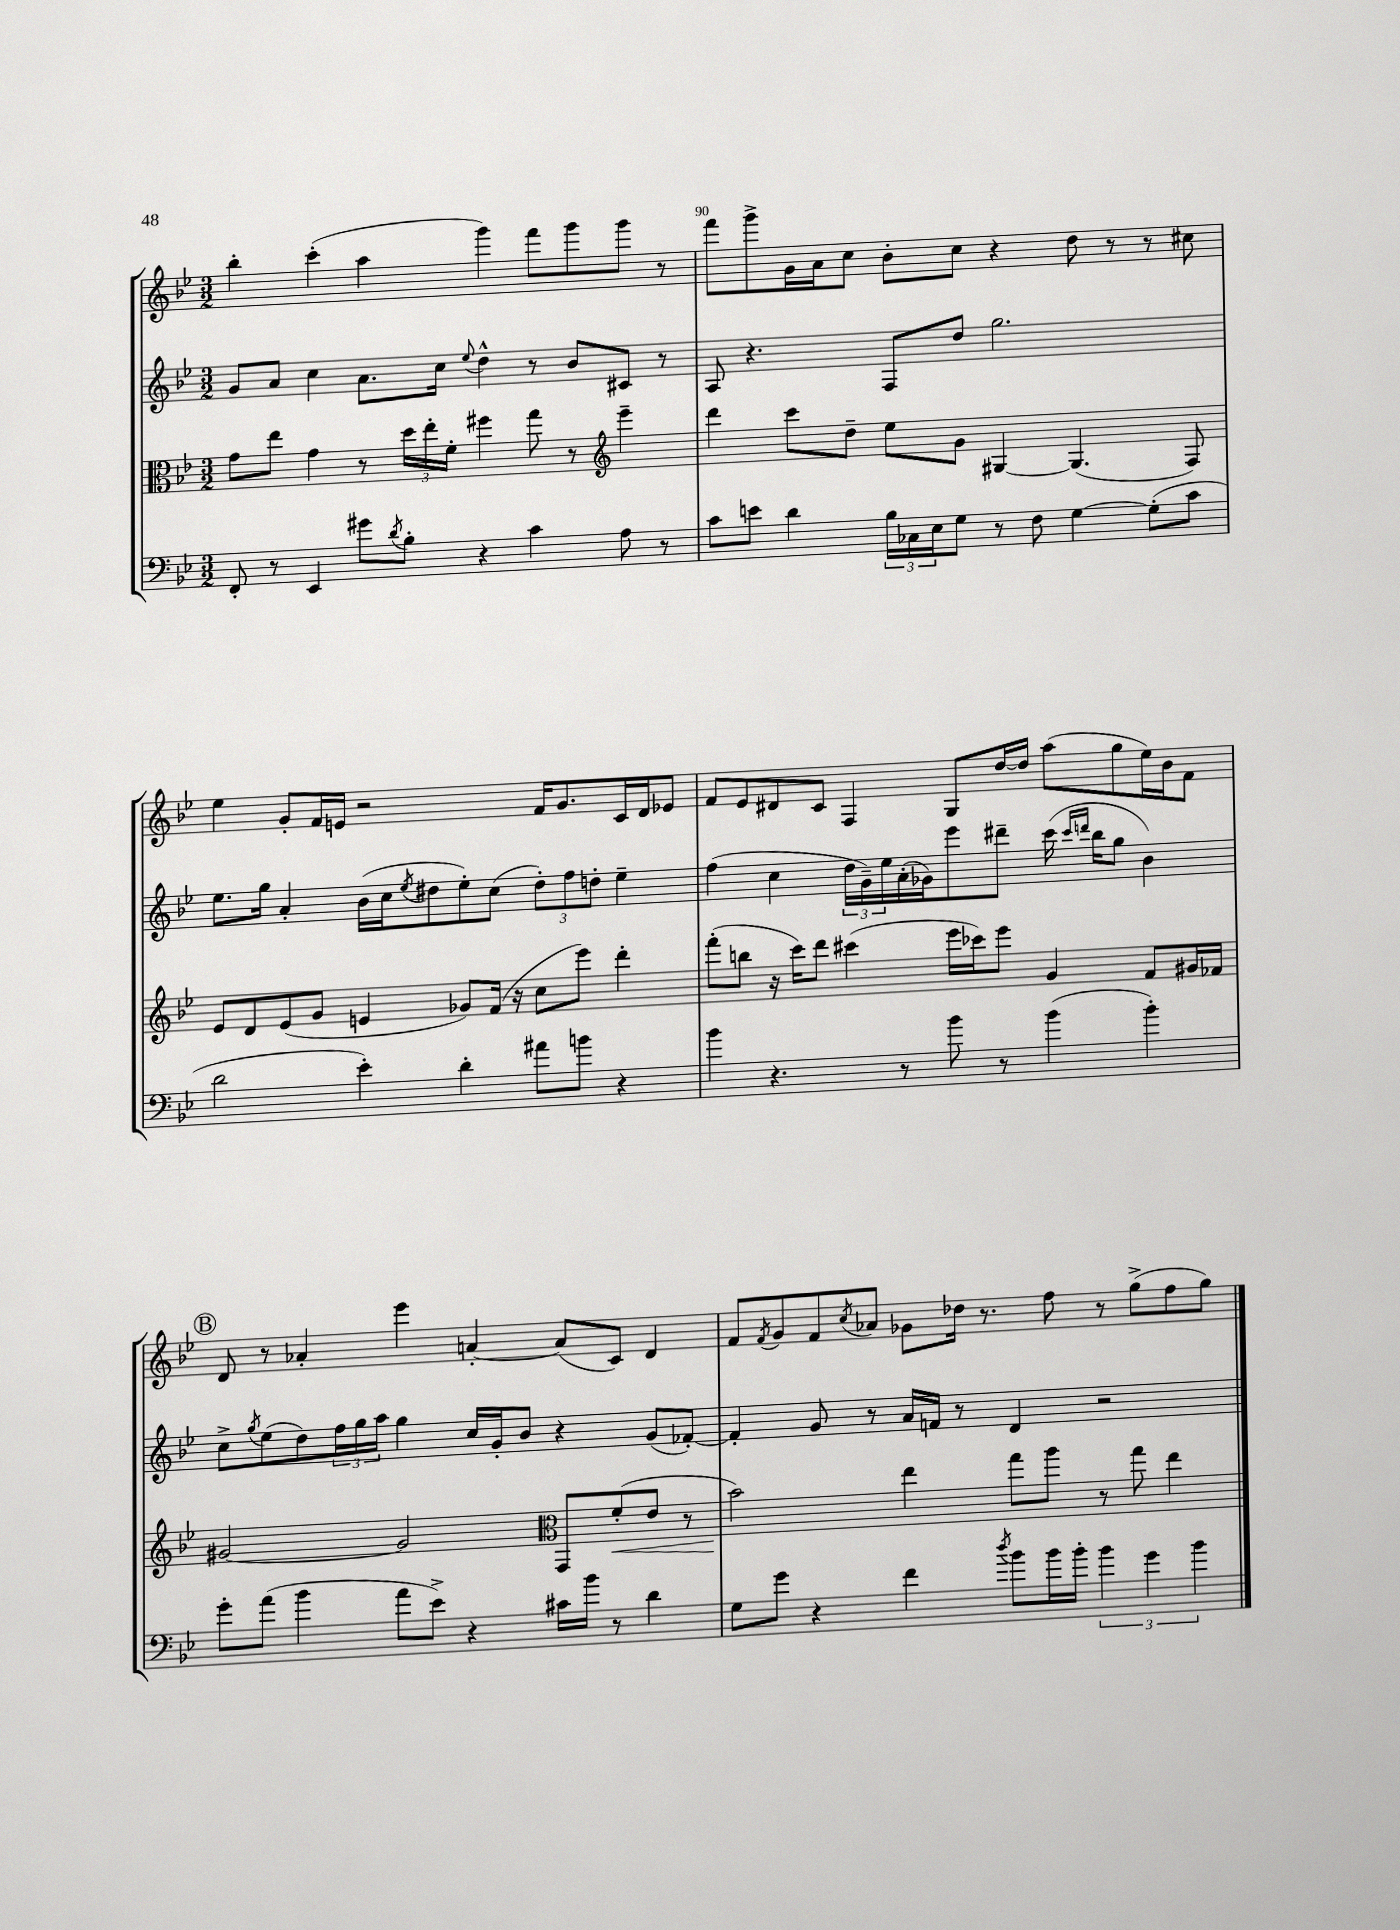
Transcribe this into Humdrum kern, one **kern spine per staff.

**kern	**kern	**dynam	**kern	**kern
*part4	*part3	*part3	*part2	*part1
*staff4	*staff3	*staff3	*staff2	*staff1
*clefF4	*clefC3	*	*clefG2	*clefG2
*k[b-e-]	*k[b-e-]	*	*k[b-e-]	*k[b-e-]
*M3/2	*M3/2	*	*M3/2	*M3/2
=89	=89	=89	=89	=89
8FF'/	8g\L	.	8g/L	4bb-'\
8r	8ee-\J	.	8a/J	.
4EE-/	4g\	.	4cc\	(4ccc'\
8g#X\L	8r	.	8.a\L	4aa\
8qd/	.	.	.	.
8B-'\J	24dd\LL	.	.	.
.	24ee-'\	.	.	.
.	.	.	16cc\Jk	.
.	24f'\JJ	.	.	.
.	.	.	8qqee-/	.
4r	4ff#X\	.	4dd^^\	4ggg\)
4c\	8gg\	.	8r	8fff\L
.	8r	.	8b-/L	8ggg\
*	*clefG2	*	*	*
8A\	4eee-~\	.	8c#X/J	8ggg\J
8r	.	.	8r	8r
=90	=90	=90	=90	=90
8c\L	4ddd\	.	8A/	8fff\L
8en\J	.	.	4.r	8ggg^\
4d\	8ccc\L	.	.	16g\L
.	.	.	.	16a\J
.	8dd~\J	.	.	8cc\J
24B-\LL	8ee-\L	.	8F/L	8b-'\L
24C-X\	.	.	.	.
24E-\J	.	.	.	.
8G\J	8g\J	.	8dd/J	8cc\J
8r	[4G#X/	.	2.gg\	4r
8F\	.	.	.	.
[4G\	(4.G#/]	.	.	8dd\
.	.	.	.	8r
(8G'\L]	.	.	.	8r
8c\J	8F/)	.	.	8cc#X\
!!LO:LB:g=z
=91	=91	=91	=91	=91
2d\	8e-/L	.	8.ee-\L	4ee-\
.	8d/	.	.	.
.	.	.	16gg\Jk	.
.	(8e-/	.	4a'/	8g'/L
.	8g/J	.	.	16f/L
.	.	.	.	16en/JJ
4e-'\)	4en/	.	(16b-\LL	2r
.	.	.	16cc\J	.
.	.	.	8qee-/	.
.	.	.	8dd#X\	.
4d'\	8g-X/L)	.	8ee-'\)	.
.	(16f/Jk	.	(8cc\J	.
.	16r	.	.	.
8a#X\L	8cc\L	.	12dd#'\L)	16f/KL
.	.	.	.	8.g/
.	.	.	12ff\	.
8bn\J	8eee-\J)	.	.	.
.	.	.	12ddn'\J	.
4r	4ddd'\	.	4ee-~\	16c/L
.	.	.	.	16d/J
.	.	.	.	8e-X/J
=92	=92	=92	=92	=92
4b-\	(8fff'\L	.	(4ff\	8f/L
.	8bbn\J	.	.	8e-/
4.r	16r	.	4cc\	8d#X/
.	16ccc\KL)	.	.	.
.	8ddd\J	.	.	8c/J
.	(4ccc#X\	.	24dd\LL	4F/
.	.	.	24g~\)	.
.	.	.	24ee-\	.
8r	.	.	(16a'\	.
.	.	.	16g-X\J)	.
8b-\	16eee-\LL	.	8eee-\	8G/L
.	16ccc-X\J)	.	.	.
8r	8eee-\J	.	8ddd#X~\J	[16dd/L
.	.	.	.	16dd/JJ]
(4b-\	4g/	.	(16ccc\	(8aa\L
.	.	.	16qqccc/LL	.
.	.	.	16qqdddn/JJ	.
.	.	.	16bb-\KL	.
.	.	.	8gg\J	8gg\
4b-'\)	8f/L	.	4b-\)	16ee-\L)
.	.	.	.	16b-\J
.	16g#X/L	.	.	8f\J
.	16f-X/JJ	.	.	.
!!LO:LB:g=z
!!LO:REH:place=s1:t=B
=93	=93	=93	=93	=93
8g'\L	[2g#X/	.	8cc^\L	8d/
.	.	.	8qgg/	.
(8a\J	.	.	(8ee-\	8r
4b-\	.	.	8dd\)	4a-X'/
.	.	.	24ff\L	.
.	.	.	24gg\	.
.	.	.	24aa\JJ	.
8a\L	2g#/]	.	4gg\	4eee-\
8e-^\J)	.	.	.	.
4r	.	.	16cc/LL	[4an'/
.	.	.	16g'/J	.
.	.	.	8b-/J	.
*	*clefC3	*	*	*
16c#X\LL	8GG/L	.	4r	(8a/L]
16b-\JJ	.	.	.	.
!	!	!LO:HP:b	!	!
8r	(8f'/	<	.	8c/J)
4d\	8e-/J	.	(8g/L	4d/
.	8r	.	[8f-X'/J)	.
=94	=94	=94	=94	=94
8G\L	2b-\)	.	4f-'/]	8f/L
.	.	.	.	8qf/
8g\J	.	.	.	8g/
4r	.	.	8g/	8f/
.	.	.	.	8qcc/
.	.	.	8r	8a-X/J
4f\	4ee-\	[	16a/LL	8g-X\L
.	.	.	16fn/JJ	.
.	.	.	8r	16dd-X\Jk
.	.	.	.	8.r
8qdd/	.	.	.	.
8b-\L	8gg\L	.	4d/	.
16b-\L	8aa\J	.	.	8ff\
16b-'\JJ	.	.	.	.
6b-\	8r	.	2r	8r
.	8gg\	.	.	(8gg^\L
6g\	.	.	.	.
.	4ee-\	.	.	8ff\
6b-\	.	.	.	.
.	.	.	.	8gg\J)
==	==	==	==	==
*-	*-	*-	*-	*-
